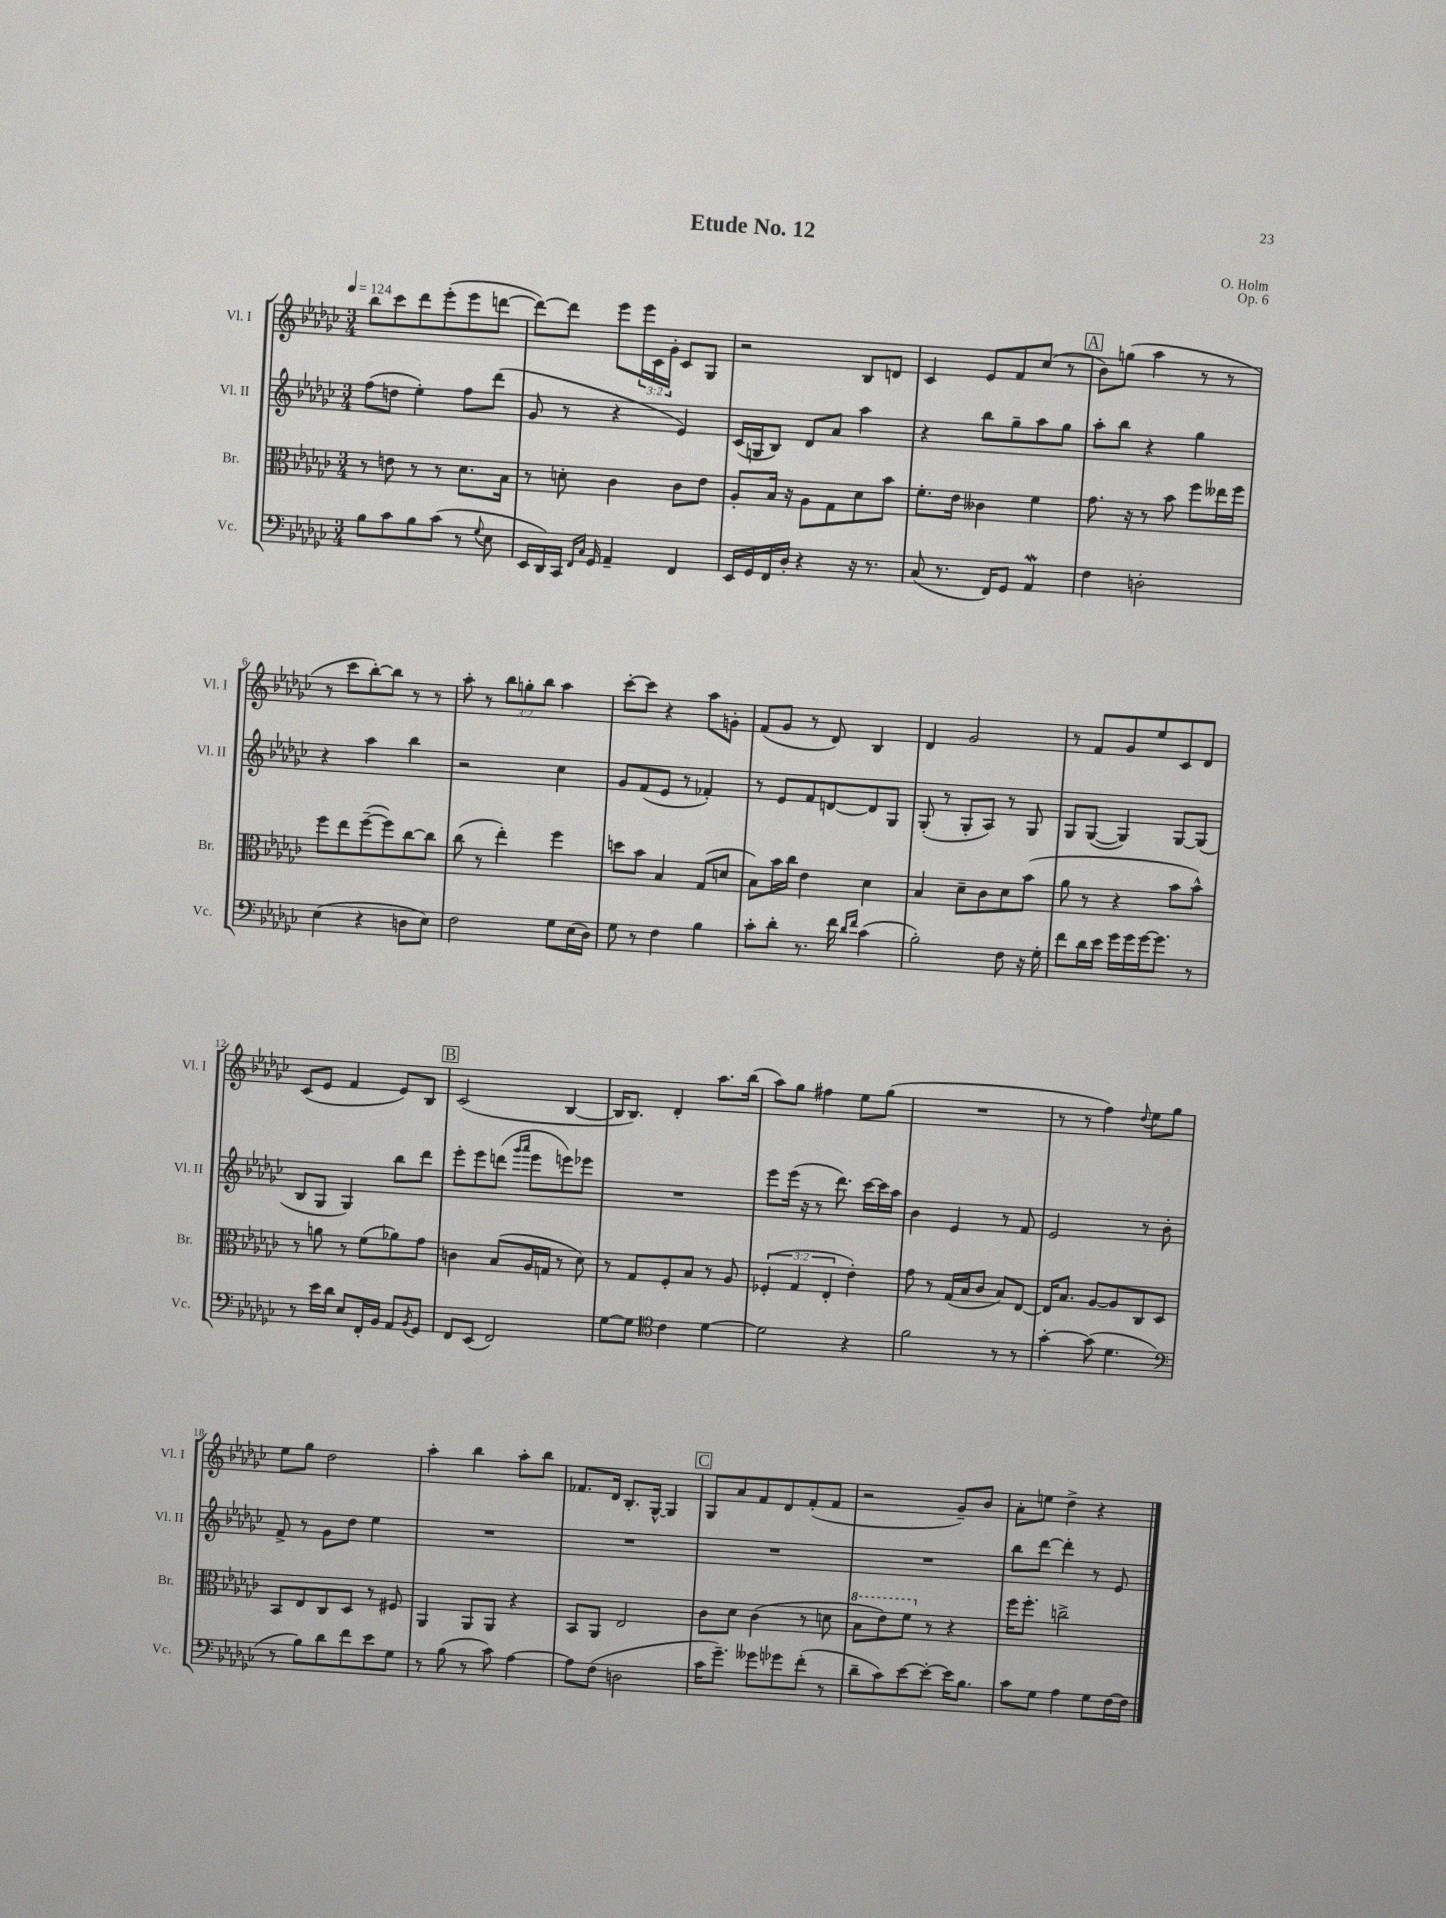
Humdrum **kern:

**kern	**kern	**kern	**kern
*staff4	*staff3	*staff2	*staff1
*clefF4	*clefC3	*clefG2	*clefG2
*k[b-e-a-d-g-c-]	*k[b-e-a-d-g-c-]	*k[b-e-a-d-g-c-]	*k[b-e-a-d-g-c-]
*M3/4	*M3/4	*M3/4	*M3/4
*MM124	*MM124	*MM124	*MM124
8B-\L	8r	(8ff\L	8bb-\L
8c-\	8e\	8dd\J	8ccc-\
8B-\	8r	4ee-'\)	8ddd-\
(8c-\J	8r	.	(8eee-'\
8r	8.d-\L	8ff\L	8eee-\
8qqG-/	.	.	.
8E-\	.	(8ddd-\J	[8ddd\J
.	16B-\Jk	.	.
=	=	=	=
16EE-/LL	8r	8g-/	8ddd\_L)
16DD-/)	.	.	.
16CC-/JJ	8d'\	8r	8ddd\]J
16qqFF/LL	.	.	.
16qqC-/JJ	.	.	.
16GG-/	.	.	.
4AA-~/	4c-\	4r	8eee-\L
.	.	.	24eee-\L
.	.	.	24c-\
.	.	.	24g-'\JJ
4FF/	8c-\L	4e-/)	8c-/L
.	8e-\J	.	8G-/J
=	=	=	=
16EE-/LL	8A-'/L	(16c-/LL	2r
16GG-/	.	16G/J	.
16FF/	16B-/Jk	8B-/J)	.
16D-'/JJ	16r	.	.
4r	8A-\L	8d-/L	.
.	8G-\	8a-/J	.
16r	8d-\	4aa-\	8B-/L
8.r	.	.	.
.	8b-\J	.	8d/J
=	=	=	=
(8C-/	8.f'\L	4r	4c-/
8.r	.	.	.
.	16e-\Jk	.	.
.	4c--\	8bb-\L	8e-/L
16FF/LK)	.	.	.
8GG-/J	.	8gg-~\	8f/
4AA-/	4f\	8aa-\	(8cc-/J
.	.	8gg-\J	8r
=	=	=	=
4F\	8.g-\	8aa-'\L	8b-\L)
.	.	8bb-\J	(8gg\J
.	16r	.	.
2D'\	8r	4r	4aa-\
.	8b-\	.	.
.	8ff\L	4gg-\	8r
.	16ee--\L	.	8r
.	16ff\JJ	.	.
=	=	=	=
(4E-\	8ff\L	4r	8r
.	8ee-\	.	8ccc-\L
4r	([8ff~\	4aa-\	[8bb-'\)
.	8ff\])	.	8bb-\]J
8D\L	[8cc-\	4bb-\	8r
8E-\J)	8cc-\]J	.	8r
=	=	=	=
2F\	(8cc-\	2r	8aa-'\
.	8r	.	8r
.	4ee-'\)	.	12bb-\L
.	.	.	12gg'\
.	.	.	12bb-\J
8G-\L	4ff\	4cc-\	4aa-\
(16E-\L	.	.	.
16D-\JJ)	.	.	.
=	=	=	=
8G-\	8dd\L	8g-/L	[8ccc-'\L
8r	8b-\J	(8f/	8ccc-\]J
4F\	4B-/	8e-/J	4r
.	.	8r	.
4B-\	(8G-/L	4f-'/)	8aa-\L
.	8d/J	.	8g'\J
=	=	=	=
8c-'\L	8B-\L)	8r	(8f/L
8d-'\J	16b-\L	8e-/L	8g-/J
.	16cc-\JJ	.	.
8.r	4e-\	8f/	8r
.	.	[8d/	8d-/)
16f\	.	.	.
16qqd-/LL	.	.	.
16qqf/JJ	.	.	.
(4c-\	4d-\	8d/]	4B-/
.	.	8G-/J	.
=	=	=	=
2B-'\)	4B-/	(8G-'/	4d-/
.	.	8r	.
.	8d-~\L	8G-'/L	2g-/
.	8c-\	8A-/J)	.
8F\	8d-\	8r	.
16r	(8b-\J	8G-/	.
16G-'\	.	.	.
=	=	=	=
8f\L	8a-\	8G-/L	8r
16d-\L	8r	([8G-/J	8f/L
16e-\JJ	.	.	.
16g-\LL	4r	4G-/])	8g-/
16g-\	.	.	.
[16g-\J	.	.	8ee-/
8.g-\]J	.	.	.
.	8b-\L	[8G-/L	8c-/
8r	8b-^^\J)	(8G-/]J	8d-/J
=	=	=	=
8r	8r	8B-/L	(8c-/L
16e-\LL	8a\	8G-/J	8e-/J
16d-\JJ	.	.	.
8E-/L	8r	4G-/)	4f/
16FF'/L	(8f\L	.	.
16BB-/JJ	.	.	.
8AA-/L	8a-\)	8bb-\L	8e-/L)
8qBB-/	.	.	.
8GG-/J	8g-\J	8ddd-\J	8B-/J
=	=	=	=
8FF/L	4c\	8eee-'\L	(2c-/
(8EE-/J	.	8eee-\	.
2FF/)	(8B-/L	(8ddd\J	.
.	.	16qqggg-/LL	.
.	.	16qqaaa-/JJ	.
.	16A-/L	8eee-\L	.
.	16G/JJ	.	.
.	8r	8eee\)	[4B-/
.	8d-\)	8eee-\J	.
=	=	=	=
[8G-\L	8r	2.r	16B-/]LK
.	.	.	8.B-/J)
8G-\]J	8G-/L	.	.
*clefC4	*	*	*
4c-\	8F'/	.	4d-'/
.	8B-/J	.	.
[4d-\	8r	.	8.aa-\L
.	8A-/	.	.
.	.	.	(16bb-\Jk
=	=	=	=
2d-\]	(6F-'/	8eee-\L	8aa-\L)
.	.	(16eee-\Jk	8gg-\J
.	6G-/	.	.
.	.	16r	.
.	.	8r	4ff#\
.	6E-'/	.	.
.	.	8.ddd-\)	.
4r	4e-'\)	.	8ee-\L
.	.	[16ccc-\LL	.
.	.	16ccc-\]	(8gg-\J
.	.	16aa-\JJ	.
=	=	=	=
2f\	8g-\	4b-\	2.r
.	8r	.	.
.	(16G-/LL	4e-/	.
.	16B-/J	.	.
.	8c-/J	.	.
8r	8B-/L)	8r	.
8r	[8E-/J	8f/	.
=	=	=	=
[4g-'\	16E-/]LK	2e-/	8r
.	8.B-/J	.	.
.	.	.	8r
(8g-\]	[8A-/L	.	4ff\)
4.d-\	8A-/]	.	.
.	.	.	8qqdd-/
.	8C-/	8r	8ee-\L
.	8D-/J	8b-'\	8gg-\J
=	=	=	=
*clefF4	*	*	*
8r	8BB-/L	8f^/	8ee-\L
8B-\L)	8E-/	8r	8gg-\J
8d-\	8C-/	8g-\L	2dd-\
8f\	8D-/J	8dd-\J	.
8e-\	8r	4ee-\	.
8G-\J	8F#/	.	.
=	=	=	=
8r	4AA-/	2.r	4aa-'\
(8B-\	.	.	.
8r	8AA-/L	.	4bb-\
8c-\)	8AA-/J	.	.
[4A-\	4r	.	8aa-'\L
.	.	.	8bb-\J
=	=	=	=
8A-\]L	8BB-/L	2.r	8.f-/L
(8F\J	8AA-/J	.	.
.	.	.	16d-/Jk
2D\	2E-/	.	8.B-'/L
.	.	.	[16G-^^/Jk
.	.	.	4G-/]
=	=	=	=
16c-\LK	8c-\L	2.r	8G-/L
8.g-~\J)	.	.	.
.	8d-\J	.	8a-/
8g--\L	(4c-\	.	8f/
8g-\	.	.	8d-/
(8f'\J	8r	.	(8f'/
8r	8d\	.	8f/J
=	=	=	=
8d-~\L	8b-\L	2.r	2r
8c-\)	8ee-\)	.	.
[8e-\	8ff\J	.	.
8e-'\_J	8r	.	.
16e-\]LK	4r	.	8g-~/L)
8.B-\J	.	.	.
.	.	.	8b-/J
=	=	=	=
8c-\L	16ff\LK	8bb-\L	8a-'\L
.	8.ff'\J	.	.
8G-\J	.	[8ddd-\J	8ee\J
4A-\	2cc^\	4ddd-'\]	4dd-^\
8G-\L	.	8r	4r
[16F\L	.	8e-/	.
16F\]JJ	.	.	.
==	==	==	==
*-	*-	*-	*-
